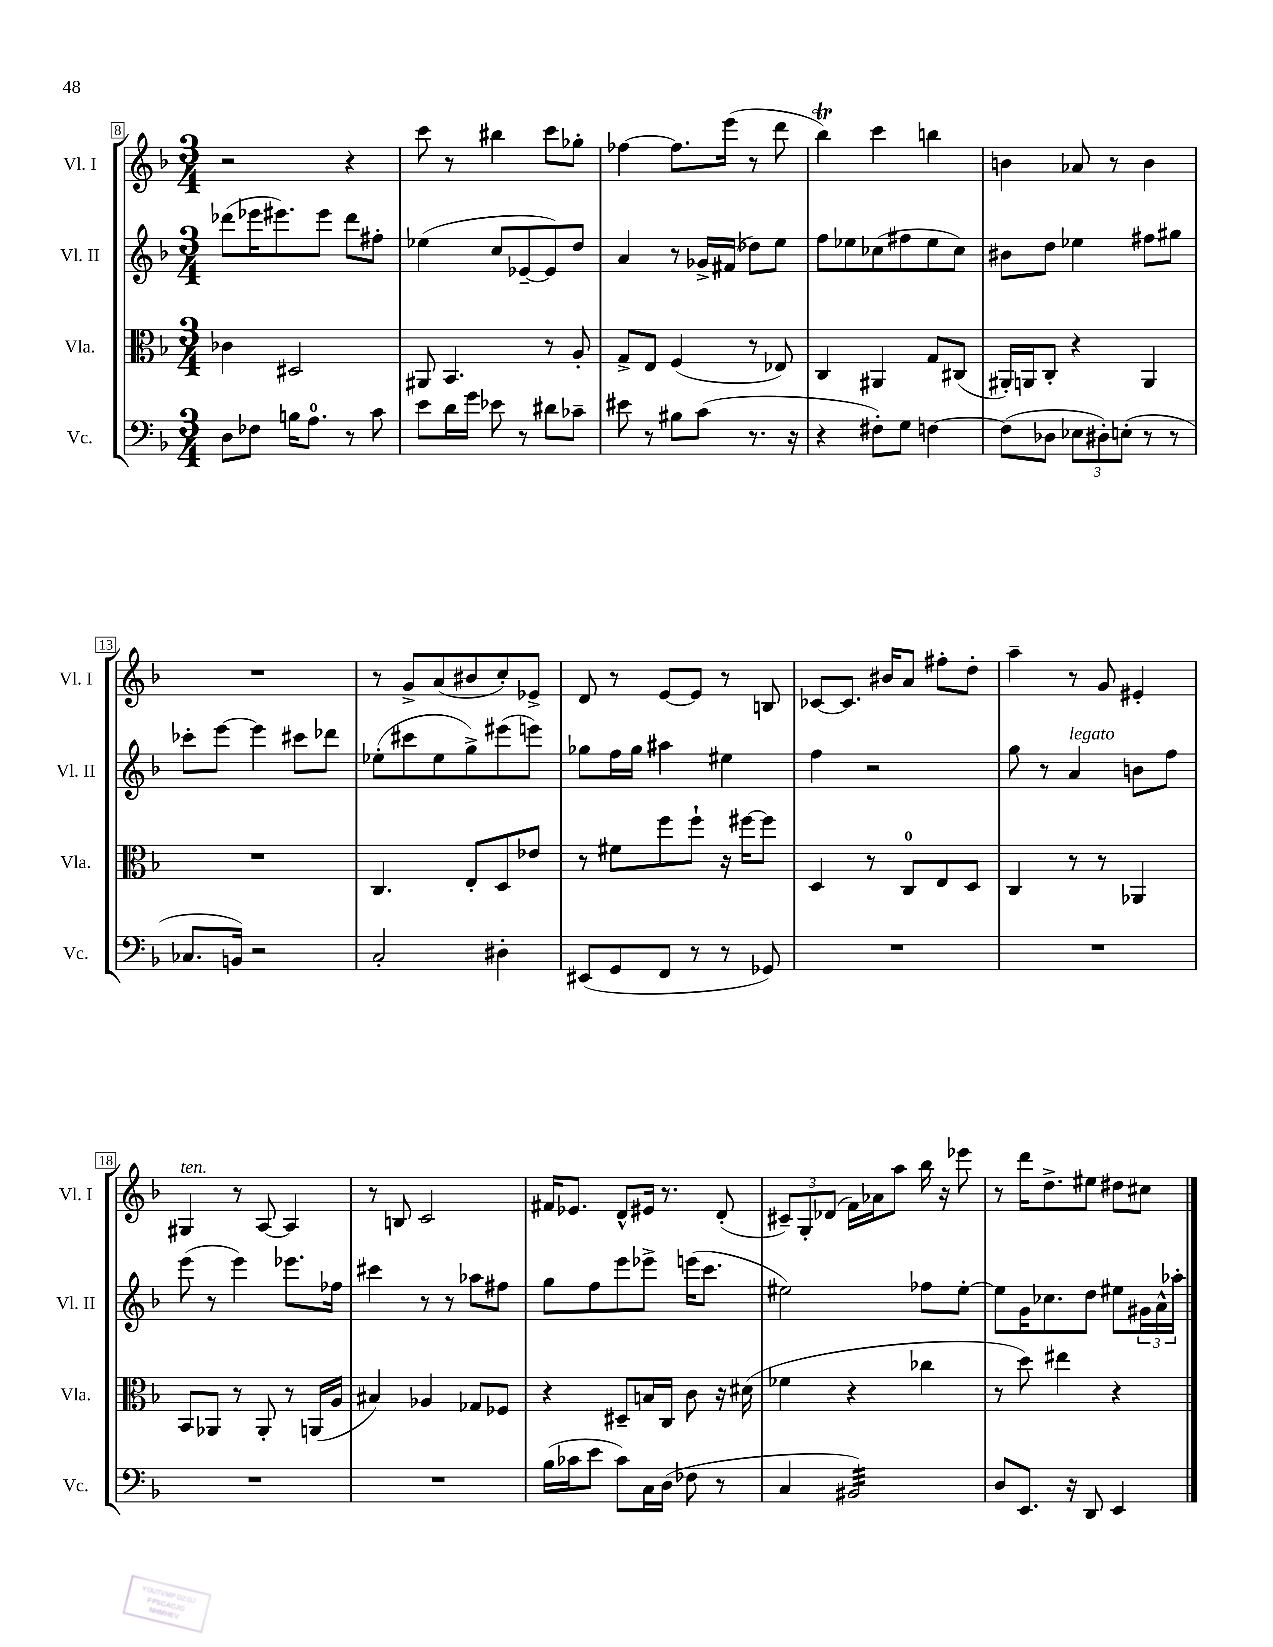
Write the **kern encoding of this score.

**kern	**kern	**kern	**kern
*staff4	*staff3	*staff2	*staff1
*clefF4	*clefC3	*clefG2	*clefG2
*k[b-]	*k[b-]	*k[b-]	*k[b-]
*M3/4	*M3/4	*M3/4	*M3/4
8D	4c-	(8ddd-	2r
8F-	.	16eee-	.
.	.	8.eee#)	.
16B	2D#	.	.
8.A	.	.	.
.	.	8eee#	.
8r	.	8ddd-	4r
8c	.	8ff#'	.
=	=	=	=
8e	8AA#	(4ee-	8ccc
16d	4.BB-	.	8r
16g	.	.	.
8e-	.	8cc	4bb#
8r	.	[8e-~	.
8d#	8r	8e-])	8ccc
8c-~	8A'	8dd	8gg-'
=	=	=	=
8e#	8G^	4a	[4ff-
8r	8E	.	.
8B#	(4F	8r	8.ff-]
(8c	.	16g-^	.
.	.	(16f#	(16eee
8.r	8r	8dd-)	8r
.	8E-)	8ee	8ddd
16r	.	.	.
=	=	=	=
4r	4C	8ff	4bb-)
.	.	8ee-	.
8F#')	4AA#	(8cc-	4ccc
8G	.	8ff#	.
[4F	8G	8ee-	4bb
.	(8C#	8cc-)	.
=	=	=	=
(8F]	16AA#')	8b#	4b
.	16AA	.	.
8D-	8C'	8dd	.
12E-	4r	4ee-	8a-
12D#')	.	.	.
.	.	.	8r
(12E'	.	.	.
8r	4AA	8ff#	4b
8r	.	8gg#	.
=	=	=	=
8.C-	2.r	8ccc-'	2.r
.	.	[8eee	.
16BB)	.	.	.
2r	.	4eee]	.
.	.	8ccc#	.
.	.	8ddd-	.
=	=	=	=
2C'	4.C	(8ee-'	8r
.	.	8ccc#	8g^
.	.	8ee-	(8a
.	8E'	8gg^)	8b#
4D#'	8D	(8eee#	8cc')
.	8e-	8eee)	8e-^
=	=	=	=
(8EE#	8r	8gg-	8d
8GG	8f#	16ff	8r
.	.	16gg-	.
8FF	8ff	4aa#	[8e
8r	8ff`	.	8e]
8r	16r	4ee#	8r
.	[16ff#	.	.
8GG-)	8ff#]	.	8B
=	=	=	=
2.r	4D	4ff	[8c-
.	.	.	8.c-]
.	8r	2r	.
.	.	.	16b#
.	8C	.	8a
.	8E	.	8ff#'
.	8D	.	8dd'
=	=	=	=
2.r	4C	8gg	4aa~
.	.	8r	.
.	8r	4a	8r
.	8r	.	8g
.	4AA-	8b	4e#'
.	.	8ff	.
=	=	=	=
2.r	8BB-	(8eee	4G#
.	8AA-	8r	.
.	8r	4eee)	8r
.	8AA-'	.	[8A
.	8r	8.eee-	4A]
.	(16AA	.	.
.	16A	16ff-	.
=	=	=	=
2.r	4B#)	4ccc#	8r
.	.	.	8B
.	4A-	8r	2c
.	.	8r	.
.	8G-	8aa-	.
.	8F-	8ff#	.
=	=	=	=
(16B-	4r	8gg	16f#
16c-	.	.	8.e-
8e	.	8ff	.
8c-)	8D#~	8eee	8d^^
16C	16B	8eee-^	16e#
(16D	16C	.	8.r
8F-	8c	(16eee	.
.	.	8.ccc	.
8r	16r	.	(8d'
.	(16d#	.	.
=	=	=	=
4C	4f-	2ee#)	12c#~)
.	.	.	12G'
.	.	.	(12d-
2BB#)	4r	.	16f)
.	.	.	16a-
.	.	.	8aa
.	4cc-	8ff-	16bb-
.	.	.	16r
.	.	[8ee#'	8eee-
=	=	=	=
8D	8r	8ee#]	8r
8.EE	8dd)	16g	16ddd
.	.	8.cc-	8.dd^
.	4ee#	.	.
16r	.	.	.
8DD	.	8dd	8ee#
4EE	4r	8ee#	8dd#
.	.	24g#	8cc#
.	.	24a^^	.
.	.	24aa-'	.
==	==	==	==
*-	*-	*-	*-
